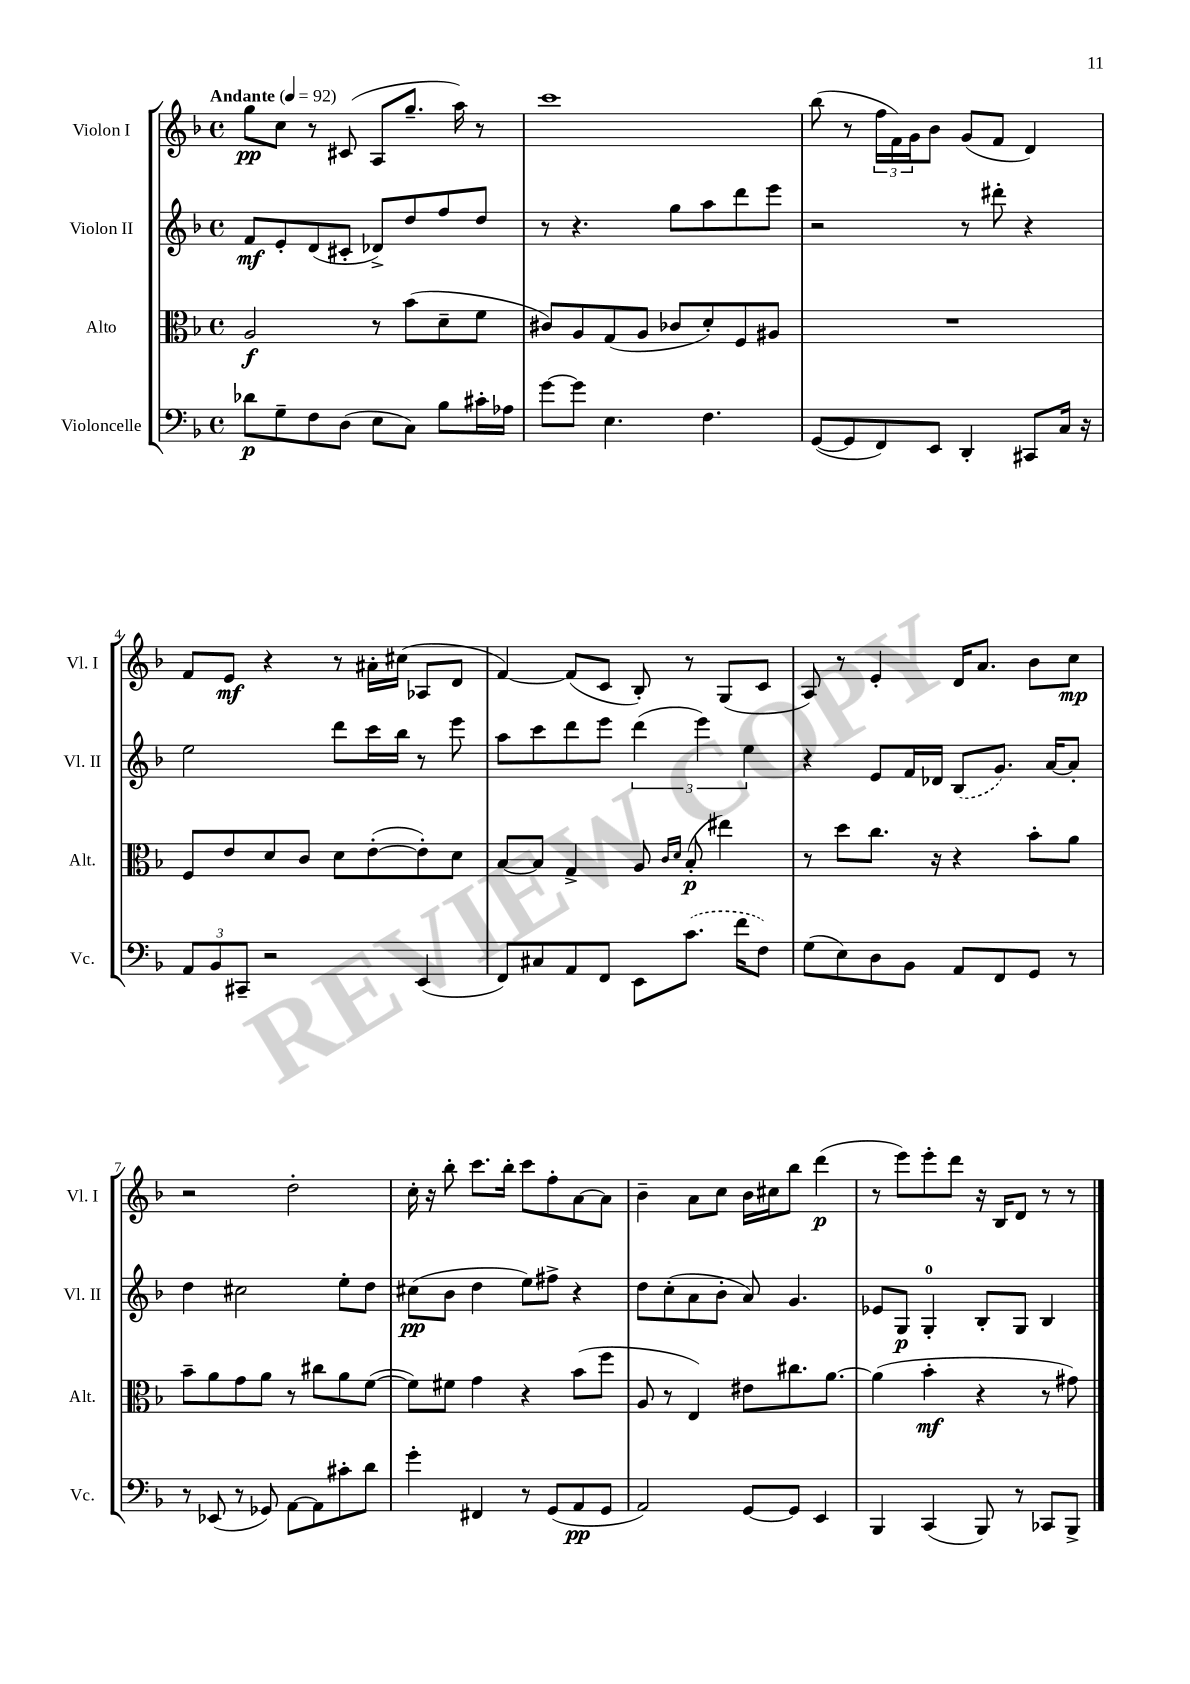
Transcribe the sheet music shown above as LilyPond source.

<<
\new StaffGroup <<
\new Staff = "s0" \with { instrumentName = "Violon I" shortInstrumentName = "Vl. I" } {
    \clef treble \key f \major \defaultTimeSignature \time 4/4 \tempo "Andante" 4 = 92
    g''8\pp c''8 r8 cis'8( a8 g''8.-- a''16) r8 |
    c'''1 |
    bes''8( r8 \tuplet 3/2 { f''16 f'16) g'16 } bes'8 g'8( f'8 d'4) |
    f'8 e'8\mf r4 r8 ais'16-. cis''16( aes8 d'8 |
    f'4~) f'8( c'8 bes8-.) r8 g8( c'8 |
    a8) r8 e'4-. d'16 a'8. bes'8 c''8\mp |
    r2 d''2-. |
    c''16-. r16 bes''8-. c'''8. bes''16-. c'''8 f''8-. a'8~ a'8 |
    bes'4-- a'8 c''8 bes'16 cis''16 bes''8 d'''4\p( |
    r8 e'''8) e'''8-. d'''8 r16 bes16 d'8 r8 r8 \bar "|." |
}
\new Staff = "s1" \with { instrumentName = "Violon II" shortInstrumentName = "Vl. II" } {
    \clef treble \key f \major \defaultTimeSignature \time 4/4
    f'8\mf e'8-. d'8( cis'8-. des'8->) d''8 f''8 d''8 |
    r8 r4. g''8 a''8 d'''8 e'''8 |
    r2 r8 dis'''8-. r4 |
    e''2 d'''8 c'''16 bes''16 r8 e'''8 |
    a''8 c'''8 d'''8 e'''8 \tuplet 3/2 { d'''4( e'''4) e''4 } |
    r4 e'8 f'16 des'16 \once \slurDashed bes8( g'8.) a'16~ a'8-. |
    d''4 cis''2 e''8-. d''8 |
    cis''8\pp( bes'8 d''4 e''8) fis''8-> r4 |
    d''8 c''8-.( a'8 bes'8-. a'8) g'4. |
    ees'8 g8\p g4-0-. bes8-. g8 bes4 \bar "|." |
}
\new Staff = "s2" \with { instrumentName = "Alto" shortInstrumentName = "Alt." } {
    \clef alto \key f \major \defaultTimeSignature \time 4/4
    a2\f r8 bes'8( d'8-- f'8 |
    cis'8) a8 g8( a8 ces'8 d'8-.) f8 ais8 |
    R1 |
    f8 e'8 d'8 c'8 d'8 e'8~-.( e'8-.) d'8 |
    bes8~ bes8 g4-> a8 \grace { c'16 d'16 } bes8-.\p( eis''4) |
    r8 d''8 c''8. r16 r4 bes'8-. a'8 |
    bes'8-- a'8 g'8 a'8 r8 cis''8 a'8 f'8~( |
    f'8) fis'8 g'4 r4 bes'8( f''8 |
    a8 r8 e4) eis'8 cis''8. a'8.~ |
    a'4( bes'4-.\mf r4 r8 gis'8) \bar "|." |
}
\new Staff = "s3" \with { instrumentName = "Violoncelle" shortInstrumentName = "Vc." } {
    \clef bass \key f \major \defaultTimeSignature \time 4/4
    des'8\p g8-- f8 d8( e8 c8) bes8 cis'16-. aes16 |
    g'8~ g'8 e4. f4. |
    g,8~( g,8 f,8) e,8 d,4-. cis,8 c16 r16 |
    \tuplet 3/2 { a,8 bes,8 cis,8-- } r2 e,4( |
    f,8) cis8 a,8 f,8 e,8 \once \slurDashed c'8.( f'16 f8) |
    g8( e8) d8 bes,8 a,8 f,8 g,8 r8 |
    r8 ees,8( r8 ges,8) a,8~ a,8 cis'8-. d'8 |
    g'4-. fis,4 r8 g,8( a,8\pp g,8 |
    a,2) g,8~ g,8 e,4 |
    bes,,4 c,4( bes,,8) r8 ces,8 bes,,8-> \bar "|." |
}
>>
>>
